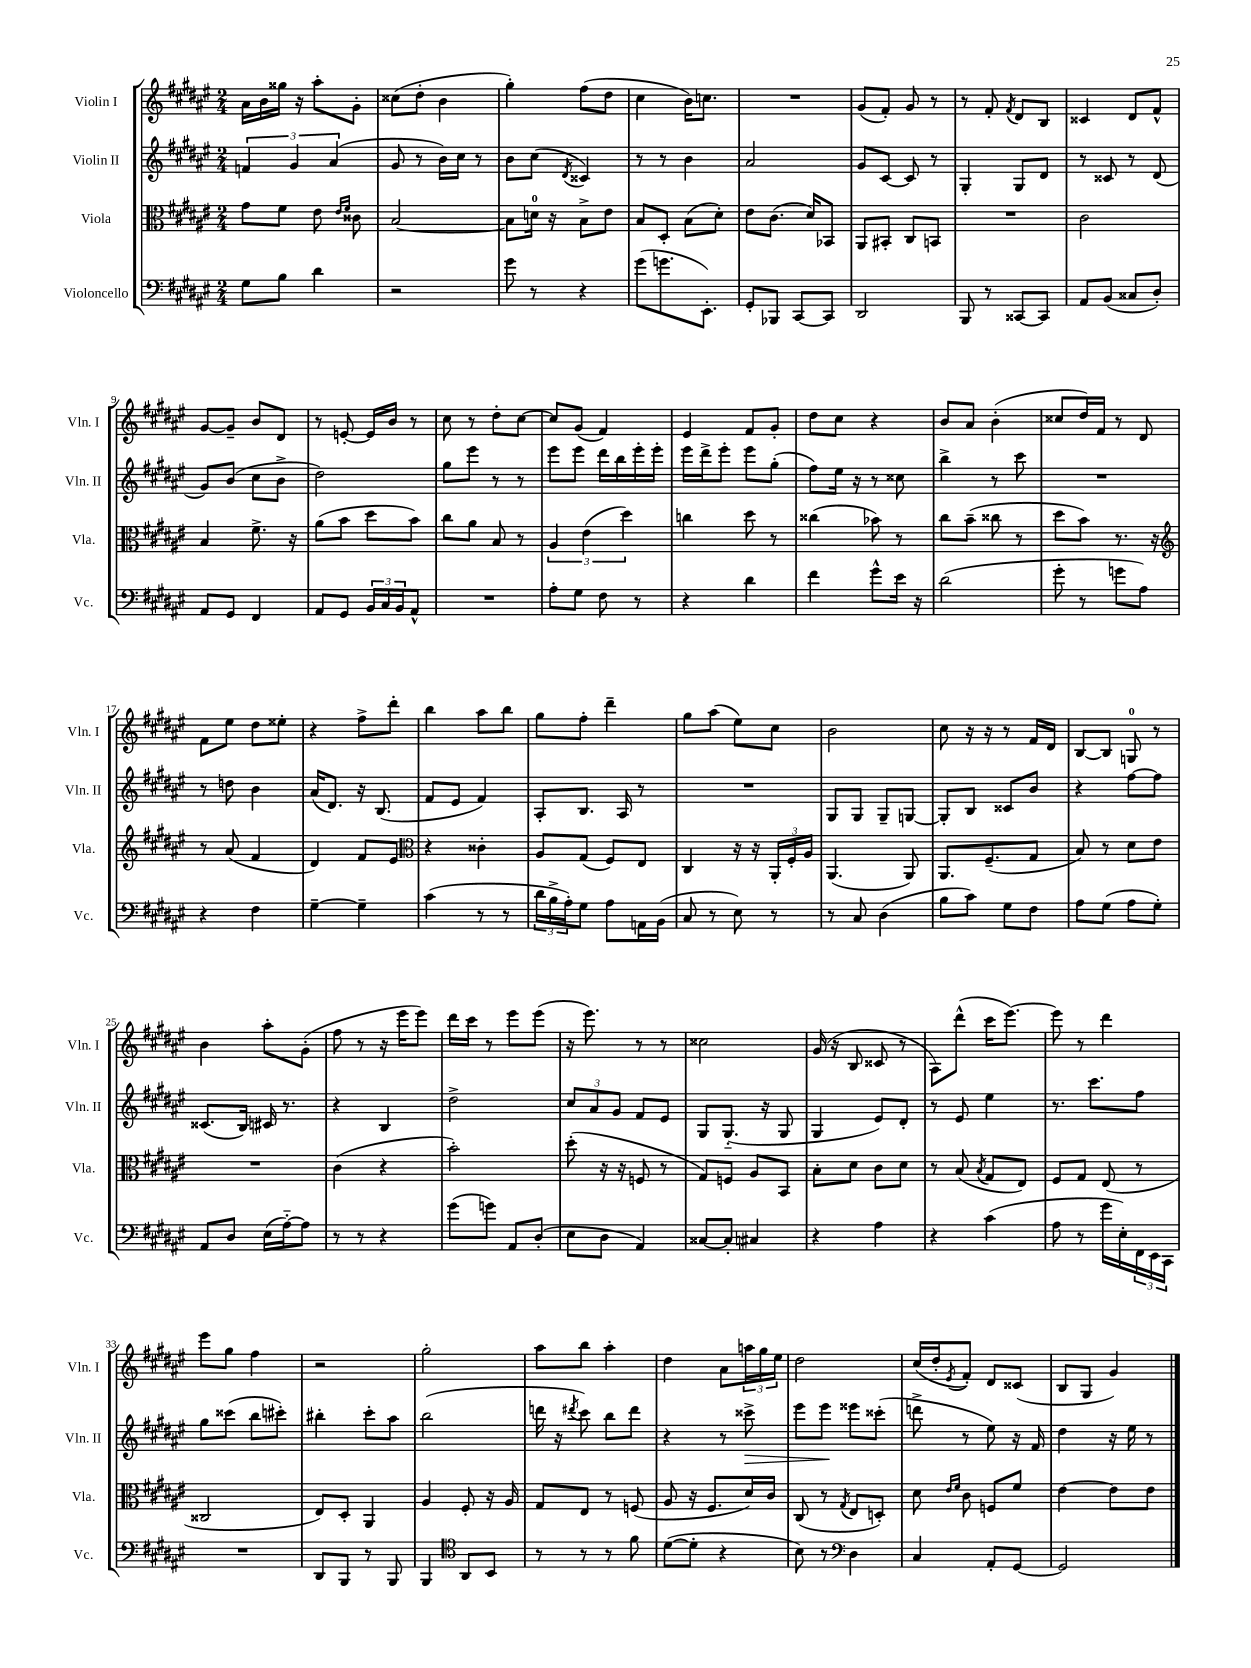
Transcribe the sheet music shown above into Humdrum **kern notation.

**kern	**kern	**kern	**dynam	**kern
*part4	*part3	*part2	*part2	*part1
*staff4	*staff3	*staff2	*staff2	*staff1
*I"Violoncello	*I"Viola	*I"Violin II	*	*I"Violin I
*I'Vc.	*I'Vla.	*I'Vln. II	*	*I'Vln. I
*clefF4	*clefC3	*clefG2	*	*clefG2
*k[f#c#g#d#a#e#]	*k[f#c#g#d#a#e#]	*k[f#c#g#d#a#e#]	*	*k[f#c#g#d#a#e#]
*M2/4	*M2/4	*M2/4	*	*M2/4
=1	=1	=1	=1	=1
8G#\L	8g#\L	6fn/	.	16a#\LL
.	.	.	.	16b\
8B\J	8f#\J	.	.	16gg##X\JJ
.	.	6g#/	.	.
.	.	.	.	16r
4d#\	8e#\	.	.	8aa#'\L
.	.	(6a#/	.	.
.	16qqe#/LL	.	.	.
.	16qqf#/JJ	.	.	.
.	8c##X\	.	.	8g#'\J
=2	=2	=2	=2	=2
2r	[2B/	8g#/	.	(8cc##X\L
.	.	8r	.	8dd#'\J
.	.	16b\LL)	.	4b\
.	.	16cc#\JJ	.	.
.	.	8r	.	.
=3	=3	=3	=3	=3
8g#\	8B\L]	8b\L	.	4gg#'\)
8r	16dn\Jk	(8cc#\J	.	.
.	16r	.	.	.
.	.	8qd#/	.	.
4r	8B^\L	4c##X/)	.	(8ff#\L
.	8e#\J	.	.	8dd#\J
=4	=4	=4	=4	=4
(8g#\L	8B/L	8r	.	4cc#\
8.gn\	8D#'/J	8r	.	.
.	(8B\L	4b\	.	16b\KL)
8.EE#'\J)	.	.	.	8.ccn\J
.	8d#'\J)	.	.	.
=5	=5	=5	=5	=5
8GG#'/L	8e#\L	2a#/	.	2r
8BBB-X/J	(8.c#\J	.	.	.
[8CC#/L	.	.	.	.
.	16d#/KL)	.	.	.
8CC#/J]	8BB-X/J	.	.	.
=6	=6	=6	=6	=6
2DD#/	8AA#/L	8g#/L	.	(8g#/L
.	8BB#X'/J	[8c#/J	.	8f#'/J)
.	8C#/L	8c#/]	.	8g#/
.	8BBn/J	8r	.	8r
=7	=7	=7	=7	=7
8BBB/	2r	4G#'/	.	8r
8r	.	.	.	8f#'/
.	.	.	.	8qf#/
[8CC##X/L	.	8G#/L	.	8d#/L
8CC##/J]	.	8d#/J	.	8B/J
=8	=8	=8	=8	=8
8AA#/L	2c#\	8r	.	4c##X/
(8BB/J	.	8c##X/	.	.
8C##X/L	.	8r	.	8d#/L
8D#'/J)	.	(8d#/	.	8f#^^/J
!!LO:LB:g=z
=9	=9	=9	=9	=9
8AA#/L	4B/	8g#/L)	.	[8g#/L
8GG#/J	.	(8b/J	.	8g#~/J]
4FF#/	8.f#^\	8cc#\L	.	8b/L
.	.	8b^\J	.	8d#/J
.	16r	.	.	.
=10	=10	=10	=10	=10
8AA#/L	(8a#\L	2dd#\)	.	8r
8GG#/J	8b\J	.	.	[8en'/
24BB/LL	8dd#\L	.	.	16e/LL]
24C#/	.	.	.	.
.	.	.	.	16b/JJ
24BB/J	.	.	.	.
8AA#^^/J	8b\J)	.	.	8r
=11	=11	=11	=11	=11
2r	8cc#\L	8gg#\L	.	8cc#\
.	8a#\J	8eee#\J	.	8r
.	8B/	8r	.	8dd#'\L
.	8r	8r	.	[8cc#\J
=12	=12	=12	=12	=12
8A#'\L	6A#/	8eee#\L	.	8cc#/L]
8G#\J	.	8eee#\J	.	(8g#/J
.	(6e#\	.	.	.
8F#\	.	16ddd#\LL	.	4f#/)
.	.	16bb\	.	.
.	6dd#\)	.	.	.
8r	.	16eee#'\	.	.
.	.	16eee#'\JJ	.	.
=13	=13	=13	=13	=13
4r	4ccn\	16eee#\LL	.	4e#/
.	.	16ddd#^\J	.	.
.	.	8eee#'\J	.	.
4d#\	8dd#\	8eee#\L	.	8f#/L
.	8r	(8gg#'\J	.	8g#'/J
=14	=14	=14	=14	=14
4f#\	(4cc##X\	8ff#\L)	.	8dd#\L
.	.	16ee#\Jk	.	8cc#\J
.	.	16r	.	.
8g#^^\L	8b-X\)	8r	.	4r
16e#\Jk	8r	8cc##X\	.	.
16r	.	.	.	.
=15	=15	=15	=15	=15
(2d#\	8cc#\L	4bb^\	.	8b/L
.	(8b~\J	.	.	8a#/J
.	8cc##X\	8r	.	(4b'\
.	8r	8ccc#\	.	.
=16	=16	=16	=16	=16
8g#'\	8dd#\L	2r	.	8cc##X/L
8r	8b\J)	.	.	16dd#/L)
.	.	.	.	16f#/JJ
8gn\L	8.r	.	.	8r
8A#\J)	.	.	.	8d#/
.	16r	.	.	.
!!LO:LB:g=z
=17	=17	=17	=17	=17
*	*clefG2	*	*	*
4r	8r	8r	.	8f#\L
.	(8a#/	8ddn\	.	8ee#\J
4F#\	4f#/	4b\	.	8dd#\L
.	.	.	.	8ee##X'\J
=18	=18	=18	=18	=18
[4G#~\	4d#/)	(16a#/KL	.	4r
.	.	8.d#/J)	.	.
4G#~\]	8f#/L	16r	.	8ff#^\L
.	.	(8.B/	.	.
.	8e#/J	.	.	8ddd#'\J
=19	=19	=19	=19	=19
*	*clefC3	*	*	*
(4c#\	4r	8f#/L	.	4bb\
.	.	8e#/J	.	.
8r	4c##X'\	4f#/)	.	8aa#\L
8r	.	.	.	8bb\J
=20	=20	=20	=20	=20
24d#\LL	8A#/L	8A#'/L	.	8gg#\L
24B^\	.	.	.	.
24A#'\J)	.	.	.	.
8G#\J	(8G#/J	8.B/J	.	8ff#'\J
8A#\L	8F#/L)	.	.	4ddd#~\
.	.	16A#/	.	.
16AAn\L	8E#/J	8r	.	.
(16BB\JJ	.	.	.	.
=21	=21	=21	=21	=21
8C#/	4C#/	2r	.	8gg#\L
8r	.	.	.	(8aa#\J
8E#\)	16r	.	.	8ee#\L)
.	16r	.	.	.
8r	24AA#'/LL	.	.	8cc#\J
.	24F#'/	.	.	.
.	24A#/JJ	.	.	.
=22	=22	=22	=22	=22
8r	(4.AA#/	8G#/L	.	2b\
8C#/	.	8G#/J	.	.
(4D#\	.	8G#~/L	.	.
.	8AA#/)	[8Gn/J	.	.
=23	=23	=23	=23	=23
8B\L	8.AA#/L	8G'/L]	.	8cc#\
8c#\J)	.	8B/J	.	16r
.	(8.F#~/	.	.	16r
8G#\L	.	8c##X/L	.	8r
8F#\J	8G#/J	8b/J	.	16f#/LL
.	.	.	.	16d#/JJ
=24	=24	=24	=24	=24
8A#\L	8B/)	4r	.	[8B/L
(8G#\J	8r	.	.	8B/J]
8A#\L	8d#\L	[8ff#\L	.	8Gn/
8G#'\J)	8e#\J	8ff#\J]	.	8r
!!LO:LB:g=z
=25	=25	=25	=25	=25
8AA#/L	2r	(8.c##X/L	.	4b\
8D#/J	.	.	.	.
.	.	16B/Jk)	.	.
(16E#\LL	.	16c#X/	.	8aa#'\L
[16A#\J)	.	8.r	.	.
8A#\J]	.	.	.	(8g#'\J
=26	=26	=26	=26	=26
8r	(4c#\	4r	.	8ff#\
8r	.	.	.	8r
4r	4r	4B/	.	16r
.	.	.	.	16eee#\KL
.	.	.	.	8eee#\J)
=27	=27	=27	=27	=27
(8g#\L	2b'\)	2dd#^\	.	16ddd#\LL
.	.	.	.	16ccc#\JJ
8gn\J)	.	.	.	8r
8AA#/L	.	.	.	8eee#\L
(8D#'/J	.	.	.	(8eee#\J
=28	=28	=28	=28	=28
8E#\L	(8dd#'\	12cc#/L	.	16r
.	.	.	.	8.eee#\)
.	.	12a#/	.	.
8D#\J	16r	.	.	.
.	.	12g#/J	.	.
.	16r	.	.	.
4AA#/)	8Fn/	8f#/L	.	8r
.	8r	8e#/J	.	8r
=29	=29	=29	=29	=29
[8C##X/L	8G#/L)	8G#/L	.	2cc##X\
8C##'/J]	8Fn/J	(8.G#/J	.	.
4C#X/	8A#/L	.	.	.
.	.	16r	.	.
.	8BB/J	8G#/	.	.
=30	=30	=30	=30	=30
4r	8B'\L	4G#/	.	(16g#/
.	.	.	.	16r
.	8d#\J	.	.	8B/
4A#\	8c#\L	8e#/L)	.	8c##X/
.	8d#\J	8d#'/J	.	8r
=31	=31	=31	=31	=31
4r	8r	8r	.	8A#\L)
.	(8B/	8e#/	.	(8ddd#^^\J
.	8qB/	.	.	.
(4c#\	8G#/L	4ee#\	.	16ccc#\KL
.	.	.	.	[8.eee#\J)
.	8E#/J)	.	.	.
=32	=32	=32	=32	=32
8A#\	8F#/L	8.r	.	8eee#\]
8r	8G#/J	.	.	8r
.	.	8.ccc#\L	.	.
16g#\LL	(8E#/	.	.	4ddd#\
16E#'\)	.	.	.	.
24FF#\	8r	8ff#\J	.	.
24EE#\	.	.	.	.
24CC#\JJ	.	.	.	.
!!LO:LB:g=z
=33	=33	=33	=33	=33
2r	2C##X/	8gg#\L	.	8eee#\L
.	.	(8ccc##X\J	.	8gg#\J
.	.	8bb\L	.	4ff#\
.	.	8ccc#X'\J)	.	.
=34	=34	=34	=34	=34
8DD#/L	8E#/L)	4bb#X'\	.	2r
8BBB/J	8D#'/J	.	.	.
8r	4AA#/	8ccc#'\L	.	.
8BBB/	.	8aa#\J	.	.
=35	=35	=35	=35	=35
4BBB/	4A#/	(2bb\	.	2gg#'\
*clefC4	*	*	*	*
8AA#/L	8F#'/	.	.	.
8BB/J	16r	.	.	.
.	16A#/	.	.	.
=36	=36	=36	=36	=36
8r	8G#/L	16dddn\	.	8aa#\L
.	.	16r	.	.
.	.	8qddd#X/	.	.
8r	8E#/J	8ccc#\)	.	8bb\J
8r	8r	8bb\L	.	4aa#'\
8f#\	(8Fn/	8ddd#\J	.	.
=37	=37	=37	=37	=37
([8d#\L	8A#/	4r	.	4dd#\
8d#'\J]	16r	.	.	.
.	8.F#/L	.	.	.
4r	.	8r	.	8a#\L
!	!	!	!LO:HP:b	!
.	16d#/L)	8ccc##X^\	>	24aan\L
.	.	.	.	24gg#\
.	16c#/JJ	.	.	.
.	.	.	.	24ee#\JJ
=38	=38	=38	=38	=38
8B\)	(8C#/	8eee#\L	.	2dd#\
8r	8r	8eee#\J	.	.
*clefF4	*	*	*	*
.	8qG#/	.	.	.
4D#\	8E#/L	8eee##X\L	]	.
.	8Dn'/J)	(8ccc##X'\J	.	.
=39	=39	=39	=39	=39
4C#/	8d#\	8dddn^\	.	(16cc#/LL
.	.	.	.	16dd#'/J
.	16qqe#/LL	.	.	.
.	16qqf#/JJ	.	.	8qe#/
.	8c#\	8r	.	8f#'/J)
8AA#'/L	8Fn/L	8ee#\)	.	8d#/L
[8GG#/J	8f#/J	16r	.	(8c##X/J
.	.	16f#/	.	.
=40	=40	=40	=40	=40
2GG#/]	[4e#\	4dd#\	.	8B/L
.	.	.	.	8G#/J
.	8e#\L]	16r	.	4g#/)
.	.	16ee#\	.	.
.	8e#\J	8r	.	.
==	==	==	==	==
*-	*-	*-	*-	*-
